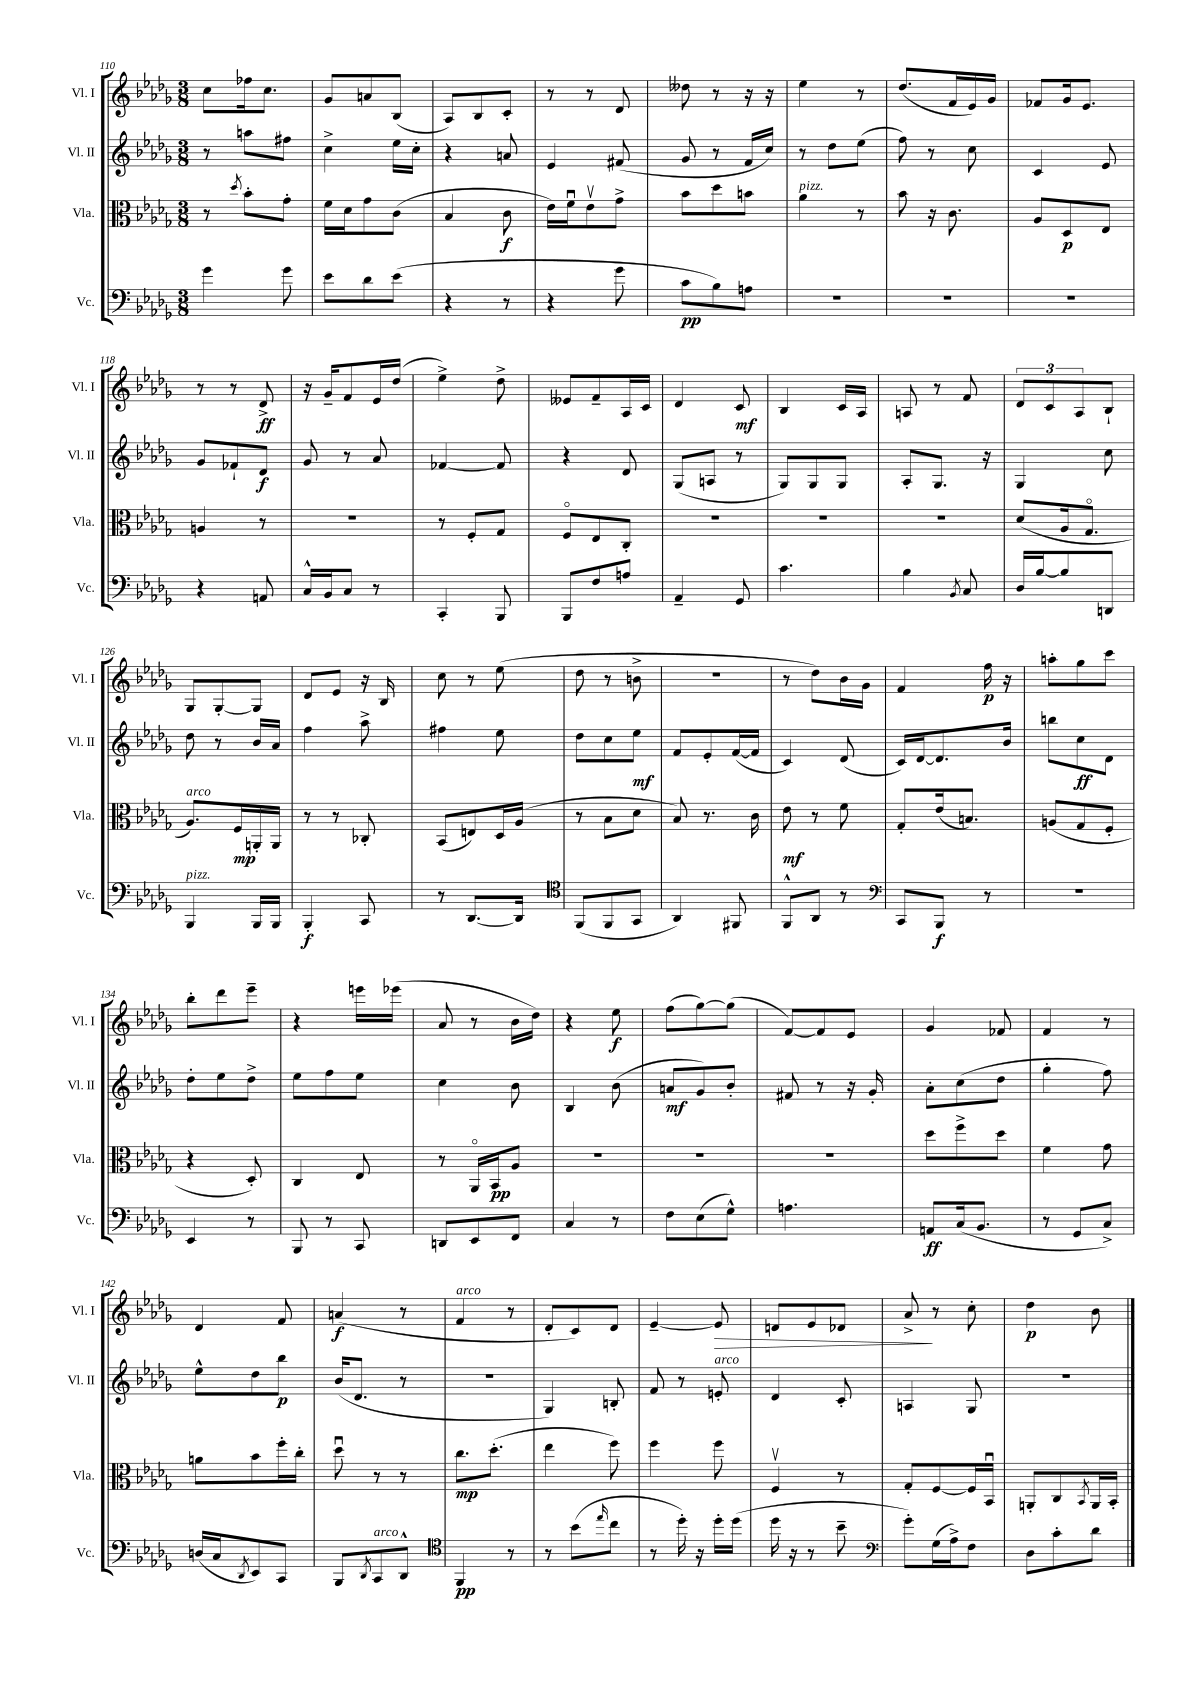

**kern	**dynam	**kern	**dynam	**kern	**dynam	**kern	**dynam
*part4	*part4	*part3	*part3	*part2	*part2	*part1	*part1
*staff4	*staff4	*staff3	*staff3	*staff2	*staff2	*staff1	*staff1
*I"Vc.	*	*I"Vla.	*	*I"Vl. II	*	*I"Vl. I	*
*I'Vc.	*	*I'Vla.	*	*I'Vl. II	*	*I'Vl. I	*
*clefF4	*	*clefC3	*	*clefG2	*	*clefG2	*
*k[b-e-a-d-g-]	*	*k[b-e-a-d-g-]	*	*k[b-e-a-d-g-]	*	*k[b-e-a-d-g-]	*
*M3/8	*	*M3/8	*	*M3/8	*	*M3/8	*
=110	=110	=110	=110	=110	=110	=110	=110
4g-\	.	8r	.	8r	.	8cc\L	.
.	.	8qdd-/	.	.	.	.	.
.	.	8b-'\L	.	8aan\L	.	16ff-X\k	.
.	.	.	.	.	.	8.cc\J	.
8g-\	.	8g-'\J	.	8ff#X\J	.	.	.
=111	=111	=111	=111	=111	=111	=111	=111
8e-\L	.	16f\LL	.	4cc^\	.	8g-/L	.
.	.	16d-\J	.	.	.	.	.
8d-\	.	8g-\	.	.	.	8an/	.
(8e-\J	.	(8c\J	.	16ee-\LL	.	(8B-/J	.
.	.	.	.	16cc'\JJ	.	.	.
=112	=112	=112	=112	=112	=112	=112	=112
4r	.	4B-/	.	4r	.	8A-/L)	.
.	.	.	.	.	.	8B-/	.
8r	.	8c\	f	8an/	.	8c'/J	.
=113	=113	=113	=113	=113	=113	=113	=113
4r	.	16e-\LL)	.	4e-/	.	8r	.
.	.	16fu\J	.	.	.	.	.
.	.	8e-v\	.	.	.	8r	.
8g-\	.	8g-^\J	.	(8f#X/	.	8d-/	.
=114	=114	=114	=114	=114	=114	=114	=114
8c\L	pp	8b-\L	.	8g-/	.	8dd--X\	.
8B-\)	.	8dd-\	.	8r	.	8r	.
8An\J	.	8bn\J	.	16f/LL	.	16r	.
.	.	.	.	16cc/JJ)	.	16r	.
=115	=115	=115	=115	=115	=115	=115	=115
!	!	!LO:TX:a:i:t=pizz.	!	!	!	!	!
4.r	.	4a-\	.	8r	.	4ee-\	.
.	.	.	.	8dd-\L	.	.	.
.	.	8r	.	(8ee-\J	.	8r	.
=116	=116	=116	=116	=116	=116	=116	=116
4.r	.	8b-\	.	8ff\)	.	(8.dd-/L	.
.	.	16r	.	8r	.	.	.
.	.	8.c\	.	.	.	16f/L	.
.	.	.	.	8cc\	.	16e-/)	.
.	.	.	.	.	.	16g-/JJ	.
=117	=117	=117	=117	=117	=117	=117	=117
4.r	.	8A-/L	.	4c/	.	8f-X/L	.
.	.	8D-/	p	.	.	16g-/k	.
.	.	.	.	.	.	8.e-/J	.
.	.	8E-/J	.	8e-/	.	.	.
!!LO:LB:g=z
=118	=118	=118	=118	=118	=118	=118	=118
4r	.	4An/	.	8g-/L	.	8r	.
.	.	.	.	8f-X`/	.	8r	.
8AAn/	.	8r	.	8d-/J	f	8d-^/	ff
=119	=119	=119	=119	=119	=119	=119	=119
16C^^/LL	.	4.r	.	8g-/	.	16r	.
16BB-/J	.	.	.	.	.	16g-~/KL	.
8C/J	.	.	.	8r	.	8f/	.
8r	.	.	.	8a-/	.	16e-/L	.
.	.	.	.	.	.	(16dd-/JJ	.
=120	=120	=120	=120	=120	=120	=120	=120
4CC'/	.	8r	.	[4f-X/	.	4ee-^\)	.
.	.	8F'/L	.	.	.	.	.
8BBB-/	.	8G-/J	.	8f-/]	.	8dd-^\	.
=121	=121	=121	=121	=121	=121	=121	=121
8BBB-/L	.	8F/L	.	4r	.	8e--X/L	.
8F/	.	8E-/	.	.	.	8f~/	.
8An/J	.	8C'/J	.	8d-/	.	16A-/L	.
.	.	.	.	.	.	16c/JJ	.
=122	=122	=122	=122	=122	=122	=122	=122
4AA-~/	.	4.r	.	(8G-/L	.	4d-/	.
.	.	.	.	8An/J	.	.	.
8GG-/	.	.	.	8r	.	8c/	mf
=123	=123	=123	=123	=123	=123	=123	=123
4.c\	.	4.r	.	8G-/L)	.	4B-/	.
.	.	.	.	8G-/	.	.	.
.	.	.	.	8G-/J	.	16c/LL	.
.	.	.	.	.	.	16A-/JJ	.
=124	=124	=124	=124	=124	=124	=124	=124
4B-\	.	4.r	.	8A-'/L	.	8An/	.
.	.	.	.	8.G-/J	.	8r	.
8qBB-/	.	.	.	.	.	.	.
8C/	.	.	.	.	.	8f/	.
.	.	.	.	16r	.	.	.
=125	=125	=125	=125	=125	=125	=125	=125
16D-/LL	.	(8d-/L	.	4G-/	.	12d-/L	.
[16B-/J	.	.	.	.	.	.	.
.	.	.	.	.	.	12c/	.
8B-/]	.	16A-/k	.	.	.	.	.
.	.	.	.	.	.	12A-/	.
.	.	8.G-/J	.	.	.	.	.
8DDn/J	.	.	.	8cc\	.	8B-`/J	.
!!LO:LB:g=z
=126	=126	=126	=126	=126	=126	=126	=126
!	!	!LO:TX:a:i:t=arco	!	!	!	!	!
!LO:TX:a:i:t=pizz.	!	!	!	!	!	!	!
4BBB-/	.	8.A-/L)	.	8dd-\	.	8G-/L	.
.	.	.	.	8r	.	[8G-'/	.
.	.	16F/L	mp	.	.	.	.
16BBB-/LL	.	16AAn'/	.	16b-/LL	.	8G-/J]	.
16BBB-/JJ	.	16AA/JJ	.	16a-/JJ	.	.	.
=127	=127	=127	=127	=127	=127	=127	=127
4BBB-'/	f	8r	.	4ff\	.	8d-/L	.
.	.	8r	.	.	.	8e-/J	.
8CC/	.	8C-X'/	.	8aa-^\	.	16r	.
.	.	.	.	.	.	16B-/	.
=128	=128	=128	=128	=128	=128	=128	=128
8r	.	(8BB-/L	.	4ff#X\	.	8cc\	.
[8.DD-/L	.	8En/)	.	.	.	8r	.
.	.	16D-/L	.	8ee-\	.	(8ee-\	.
16DD-/Jk]	.	(16A-/JJ	.	.	.	.	.
=129	=129	=129	=129	=129	=129	=129	=129
*clefC4	*	*	*	*	*	*	*
(8FF/L	.	8r	.	8dd-\L	.	8dd-\	.
8FF/	.	8B-\L	.	8cc\	.	8r	.
8GG-/J	.	8d-\J	.	8ee-\J	mf	8bn^\	.
=130	=130	=130	=130	=130	=130	=130	=130
4AA-/)	.	8B-/)	.	8f/L	.	4.r	.
.	.	8.r	.	8e-'/	.	.	.
8FF#X/	.	.	.	([16f/L	.	.	.
.	.	16c\	.	16f/JJ]	.	.	.
=131	=131	=131	=131	=131	=131	=131	=131
8FF^^/L	.	8e-\	mf	4c/)	.	8r	.
8AA-/J	.	8r	.	.	.	8dd-\L)	.
8r	.	8f\	.	(8d-/	.	16b-\L	.
.	.	.	.	.	.	16g-\JJ	.
=132	=132	=132	=132	=132	=132	=132	=132
*clefF4	*	*	*	*	*	*	*
8CC/L	.	8G-'/L	.	16c/LL)	.	4f/	.
.	.	.	.	[16d-/J	.	.	.
8BBB-/J	f	(16e-/k	.	8.d-/]	.	.	.
.	.	8.Bn/J)	.	.	.	.	.
8r	.	.	.	.	.	16ff\	p
.	.	.	.	16b-/Jk	.	16r	.
=133	=133	=133	=133	=133	=133	=133	=133
4.r	.	(8An/L	.	8bbn\L	.	8aan'\L	.
.	.	8G-/	.	8cc\	ff	8gg-\	.
.	.	8F'/J	.	8d-\J	.	8ccc\J	.
!!LO:LB:g=z
=134	=134	=134	=134	=134	=134	=134	=134
4EE-/	.	4r	.	8dd-'\L	.	8bb-'\L	.
.	.	.	.	8ee-\	.	8ddd-\	.
8r	.	8D-'/)	.	8dd-^\J	.	8eee-~\J	.
=135	=135	=135	=135	=135	=135	=135	=135
8BBB-/	.	4C/	.	8ee-\L	.	4r	.
8r	.	.	.	8ff\	.	.	.
8CC/	.	8E-/	.	8ee-\J	.	16eeen\LL	.
.	.	.	.	.	.	(16eee-X\JJ	.
=136	=136	=136	=136	=136	=136	=136	=136
8DDn/L	.	8r	.	4cc\	.	8a-/	.
8EE-/	.	16AA-/LL	.	.	.	8r	.
.	.	16BB-/J	pp	.	.	.	.
8FF/J	.	8A-/J	.	8b-\	.	16b-\LL	.
.	.	.	.	.	.	16dd-\JJ)	.
=137	=137	=137	=137	=137	=137	=137	=137
4C/	.	4.r	.	4B-/	.	4r	.
8r	.	.	.	(8b-\	.	8ee-\	f
=138	=138	=138	=138	=138	=138	=138	=138
8F\L	.	4.r	.	8an/L	mf	(8ff\L	.
(8E-\	.	.	.	8g-/)	.	[8gg-\)	.
8G-^^\J)	.	.	.	8b-'/J	.	(8gg-\J]	.
=139	=139	=139	=139	=139	=139	=139	=139
4.An\	.	4.r	.	8f#X/	.	[8f/L)	.
.	.	.	.	8r	.	8f/]	.
.	.	.	.	16r	.	8e-/J	.
.	.	.	.	16g-'/	.	.	.
=140	=140	=140	=140	=140	=140	=140	=140
8AAn/L	ff	8dd-\L	.	8a-'\L	.	4g-/	.
(16C/k	.	8ff^\	.	(8cc\	.	.	.
8.BB-/J	.	.	.	.	.	.	.
.	.	8dd-\J	.	8dd-\J	.	8f-X/	.
=141	=141	=141	=141	=141	=141	=141	=141
8r	.	4f\	.	4gg-'\	.	4f/	.
8GG-/L	.	.	.	.	.	.	.
8C^/J)	.	8g-\	.	8ff\)	.	8r	.
!!LO:LB:g=z
=142	=142	=142	=142	=142	=142	=142	=142
(16Dn/LL	.	8an\L	.	8ee-^^\L	.	4d-/	.
16C/J	.	.	.	.	.	.	.
8qDD-/	.	.	.	.	.	.	.
8EE-/)	.	8b-\	.	8dd-\	.	.	.
8CC/J	.	16ff'\L	.	8bb-\J	p	8f/	.
.	.	16cc'\JJ	.	.	.	.	.
=143	=143	=143	=143	=143	=143	=143	=143
8BBB-/L	.	8dd-u\	.	(16b-/KL	.	(4an/	f
.	.	.	.	8.d-/J	.	.	.
8qDD-/	.	.	.	.	.	.	.
!LO:TX:a:i:t=arco	!	!	!	!	!	!	!
8CC/	.	8r	.	.	.	.	.
8DD-^^/J	.	8r	.	8r	.	8r	.
=144	=144	=144	=144	=144	=144	=144	=144
*clefC4	*	*	*	*	*	*	*
!	!	!	!	!	!	!LO:TX:a:i:t=arco	!
4FF/	pp	8.cc\L	mp	4.r	.	4f/	.
.	.	(8.dd-'\J	.	.	.	.	.
8r	.	.	.	.	.	8r	.
=145	=145	=145	=145	=145	=145	=145	=145
8r	.	4ee-\	.	4G-/)	.	8d-'/L	.
(8b-\L	.	.	.	.	.	8c/)	.
16qqee-/	.	.	.	.	.	.	.
8cc\J	.	8ff\)	.	8Bn'/	.	8d-/J	.
=146	=146	=146	=146	=146	=146	=146	=146
8r	.	4ff\	.	8f/	.	[4e-~/	.
16dd-'\)	.	.	.	8r	.	.	.
16r	.	.	.	.	.	.	.
!	!	!	!	!LO:TX:a:i:t=arco	!	!	!
!	!	!	!	!	!	!	!LO:HP:b
16dd-'\LL	.	8ff\	.	8en'/	.	8e-/]	>
(16dd-\JJ	.	.	.	.	.	.	.
=147	=147	=147	=147	=147	=147	=147	=147
16dd-\	.	4Fv/	.	4d-/	.	8dn/L	.
16r	.	.	.	.	.	.	.
8r	.	.	.	.	.	8e-/	.
8b-~\	.	8r	.	8c'/	.	8d-X/J	.
=148	=148	=148	=148	=148	=148	=148	=148
*clefF4	*	*	*	*	*	*	*
8g-'\L)	.	8G-'/L	.	4An/	.	8a-^/	.
(16G-\L	.	[8F/	.	.	.	8r	]
16A-^\J)	.	.	.	.	.	.	.
8F\J	.	16F/L]	.	8G-/	.	8cc'\	.
.	.	16BB-u/JJ	.	.	.	.	.
=149	=149	=149	=149	=149	=149	=149	=149
8D-\L	.	8AAn'/L	.	4.r	.	4dd-\	p
8c'\	.	8C/	.	.	.	.	.
.	.	8qBB-/	.	.	.	.	.
8d-\J	.	16AA/L	.	.	.	8b-\	.
.	.	16BB-'/JJ	.	.	.	.	.
==	==	==	==	==	==	==	==
*-	*-	*-	*-	*-	*-	*-	*-
